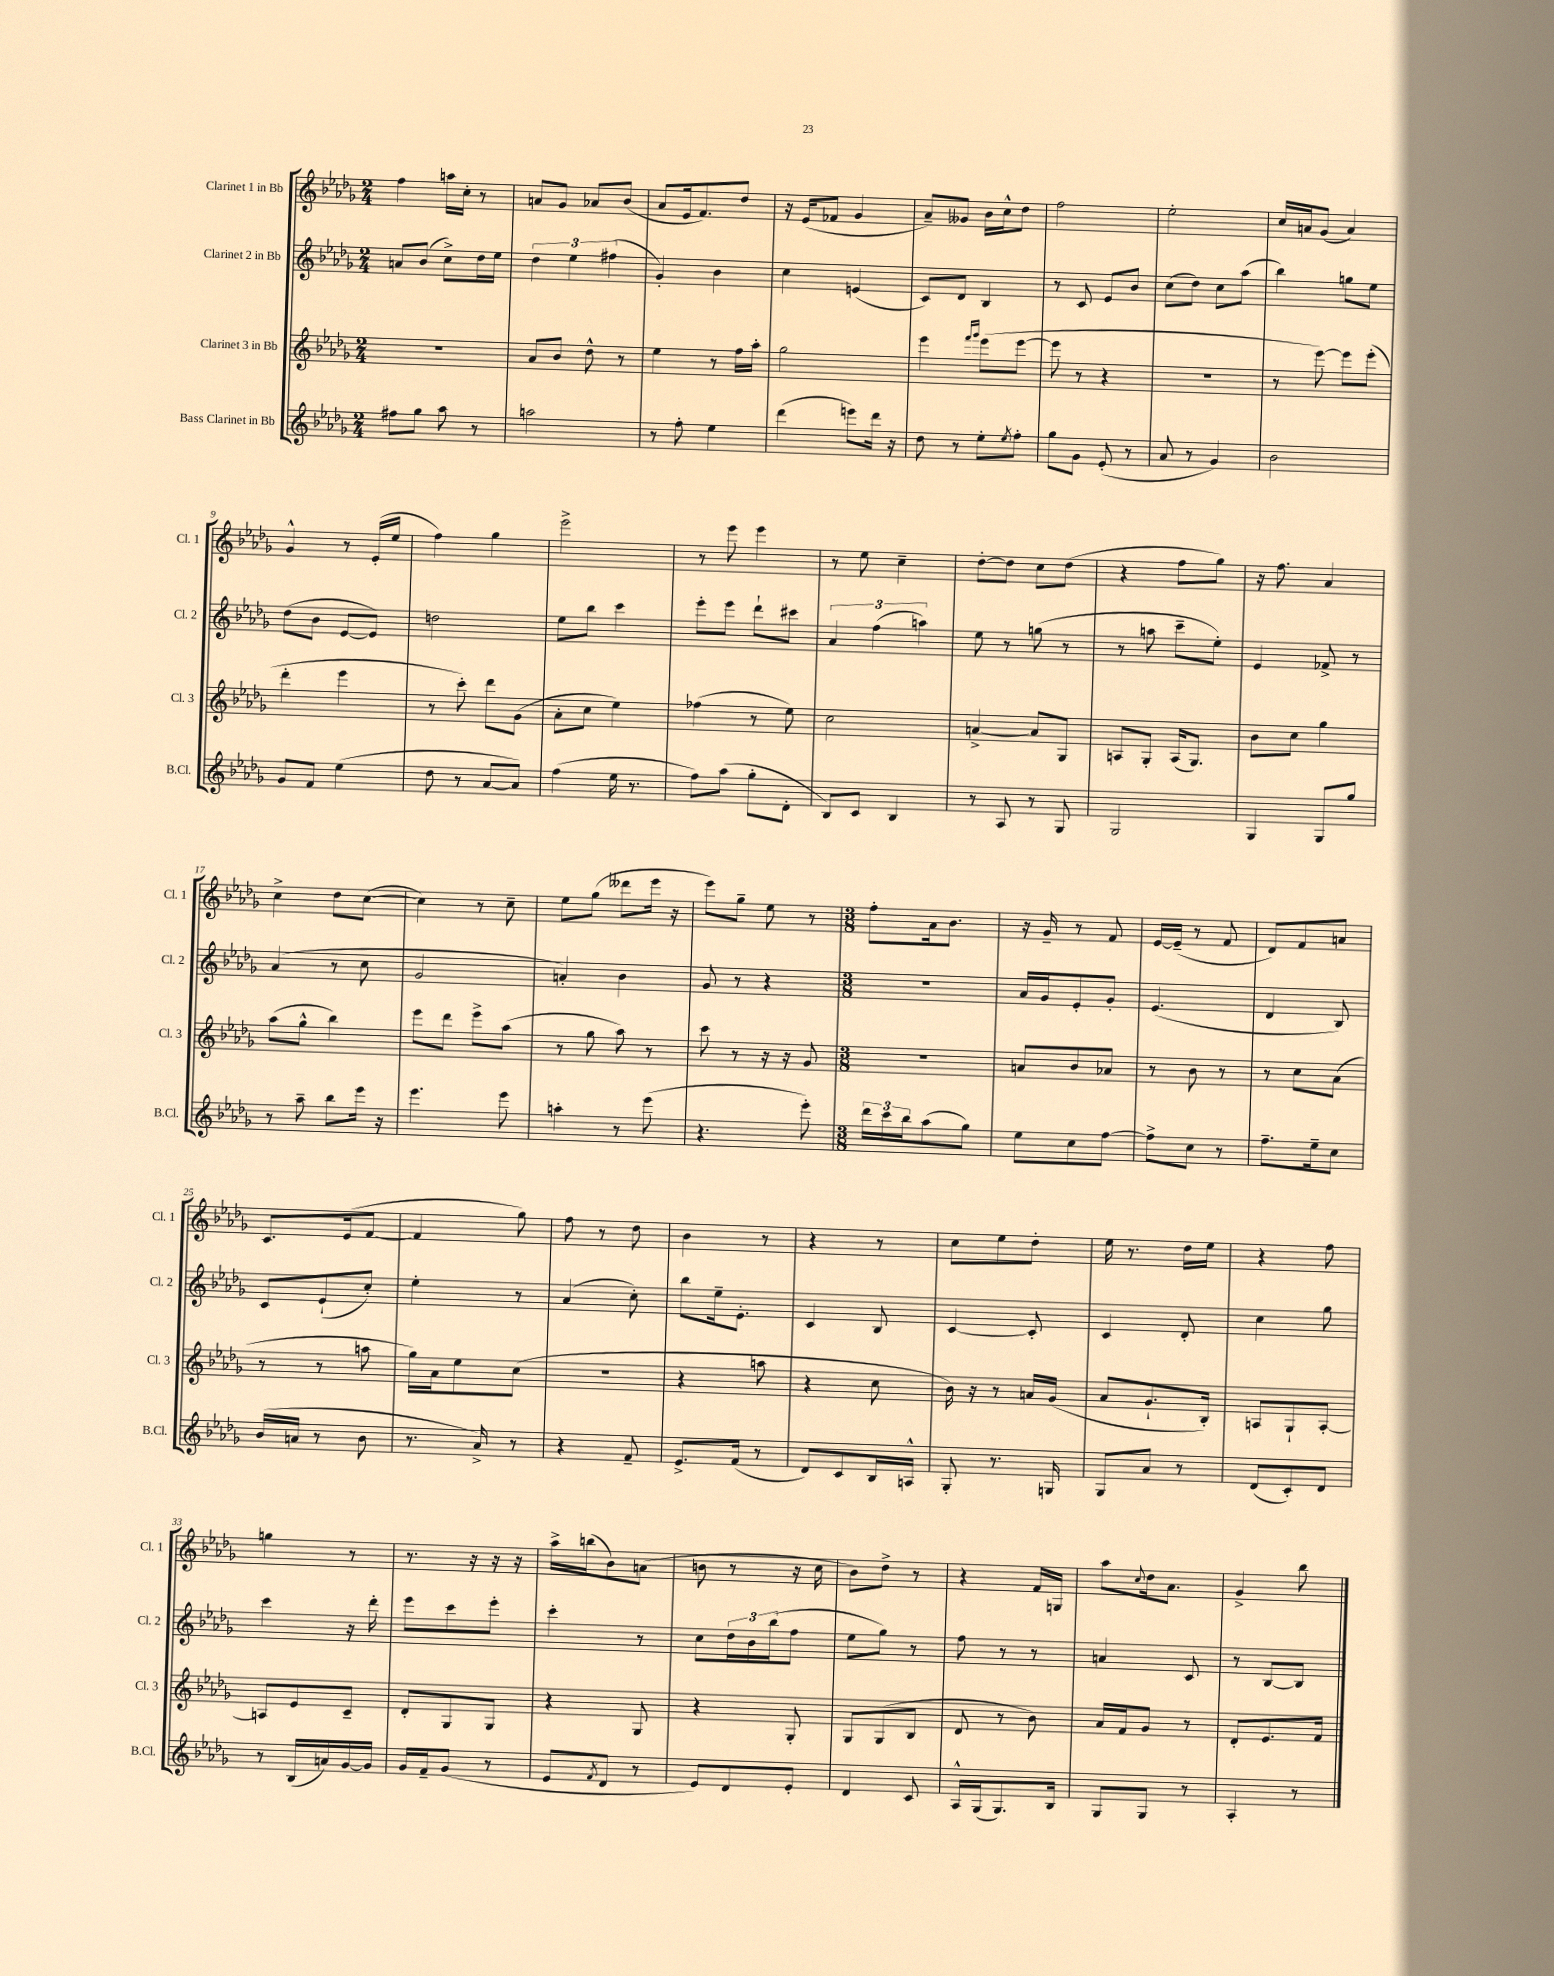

**kern	**kern	**kern	**kern
*part4	*part3	*part2	*part1
*staff4	*staff3	*staff2	*staff1
*I"Bass Clarinet in Bb	*I"Clarinet 3 in Bb	*I"Clarinet 2 in Bb	*I"Clarinet 1 in Bb
*I'B.Cl.	*I'Cl. 3	*I'Cl. 2	*I'Cl. 1
*clefG2	*clefG2	*clefG2	*clefG2
*k[b-e-a-d-g-]	*k[b-e-a-d-g-]	*k[b-e-a-d-g-]	*k[b-e-a-d-g-]
*M2/4	*M2/4	*M2/4	*M2/4
=1	=1	=1	=1
8ff#X\L	2r	8an/L	4ff\
8gg-\J	.	(8b-/J	.
8aa-\	.	8cc^\L)	16aan\LL
.	.	.	16cc'\JJ
8r	.	16dd-\L	8r
.	.	16ee-\JJ	.
=2	=2	=2	=2
2aan\	8a-/L	6dd-\	8an/L
.	8b-/J	.	8g-/J
.	.	6ee-\	.
.	8dd-^^\	.	8a-X/L
.	.	(6ff#X\	.
.	8r	.	(8b-/J
=3	=3	=3	=3
8r	4ee-\	4g-'/)	8a-/L
8ff'\	.	.	16e-/k
.	.	.	8.f/)
4ee-\	8r	4b-\	.
.	16ff\LL	.	8dd-/J
.	16aa-'\JJ	.	.
=4	=4	=4	=4
(4ddd-\	2gg-\	4cc\	16r
.	.	.	(16e-/KL
.	.	.	8f-X/J
8eeen\L)	.	(4en/	4g-/
16ddd-\Jk	.	.	.
16r	.	.	.
=5	=5	=5	=5
8dd-\	4eee-\	8c/L)	8a-~/L)
8r	.	8d-/J	8g--X/J
.	16qqfff/LL	.	.
.	16qqggg-/JJ	.	.
8ee-'\L	(8eee-\L	4B-/	16b-\LL
.	.	.	16cc^^\J
8qee-/	.	.	.
8ff'\J	[8eee-\J	.	8dd-\J
=6	=6	=6	=6
8gg-\L	8eee-\]	8r	2ff\
8g-\J	8r	8c/	.
(8e-'/	4r	8e-/L	.
8r	.	8b-/J	.
=7	=7	=7	=7
8a-/	2r	(8cc\L	2ee-'\
8r	.	8dd-\J)	.
4g-/)	.	8cc\L	.
.	.	(8aa-\J	.
=8	=8	=8	=8
2b-\	8r	4bb-\)	16cc/LL
.	.	.	16an/J
.	[8eee-\)	.	(8g-/J
.	8eee-\L]	8ggn\L	4a/)
.	(8eee-'\J	8ee-\J	.
!!LO:LB:g=z
=9	=9	=9	=9
8g-/L	4ddd-'\	(8dd-\L	4g-^^/
8f/J	.	8b-\J	.
(4ee-\	4eee-\	[8e-/L	8r
.	.	8e-/J])	(16e-'/LL
.	.	.	16ee-/JJ
=10	=10	=10	=10
8dd-\	8r	2ddn\	4ff\)
8r	8ccc'\)	.	.
[8a-/L	8ddd-\L	.	4gg-\
8a-/J])	(8g-\J	.	.
=11	=11	=11	=11
(4ff\	8a-'\L	8ee-\L	2eee-^\
.	8cc\J	8bb-\J	.
16ee-\	4ee-\)	4ccc\	.
8.r	.	.	.
=12	=12	=12	=12
8ff\L)	(4ff-X\	8eee-'\L	8r
(8aa-\J	.	8eee-\J	8eee-\
8gg-'\L	8r	8ddd-`\L	4eee-\
8d-'\J	8ee-\)	8ccc#X\J	.
=13	=13	=13	=13
8B-/L)	2cc\	6a-/	8r
8c/J	.	.	8ee-\
.	.	(6ff\	.
4B-/	.	.	4cc~\
.	.	6aan\)	.
=14	=14	=14	=14
8r	[4an^/	8ee-\	[8dd-'\L
8A-/	.	8r	8dd-\J]
8r	8a/L]	(8ggn\	8cc\L
8G-/	8G-/J	8r	(8dd-\J
=15	=15	=15	=15
2G-/	8An/L	8r	4r
.	8G-'/J	8aan\	.
.	(16A/KL	8ccc~\L	8ff\L
.	8.G-/J)	.	.
.	.	8ee-'\J)	8gg-\J)
=16	=16	=16	=16
4G-/	8b-\L	4e-/	16r
.	.	.	8.ff\
.	8cc\J	.	.
8G-/L	4gg-\	8f-X^/	4a-/
8gg-/J	.	8r	.
!!LO:LB:g=z
=17	=17	=17	=17
8r	(8aa-\L	(4a-/	4cc^\
8aa-~\	8gg-^^\J	.	.
8bb-\L	4bb-\)	8r	8dd-\L
16eee-\Jk	.	8cc\	([8cc\J
16r	.	.	.
=18	=18	=18	=18
4.eee-\	8eee-\L	2g-/	4cc\])
.	8ddd-\J	.	.
.	8eee-^\L	.	8r
8eee-\	(8aa-\J	.	8cc~\
=19	=19	=19	=19
4aan'\	8r	4an'/)	8ee-\L
.	8gg-\	.	(8gg-\J
8r	8aa-\)	4b-\	8ddd--X\L
(8eee-\	8r	.	16eee-\Jk
.	.	.	16r
=20	=20	=20	=20
4.r	8ccc\	8g-/	8eee-\L)
.	8r	8r	8gg-~\J
.	16r	4r	8ee-\
.	16r	.	.
8eee-'\)	8g-/	.	8r
=21	=21	=21	=21
*M3/8	*M3/8	*M3/8	*M3/8
24ddd-\LL	4.r	4.r	8ff'\L
24ccc\	.	.	.
24bb-\J	.	.	.
(8aa-\	.	.	16a-\k
.	.	.	8.b-\J
8gg-\J)	.	.	.
=22	=22	=22	=22
8ee-\L	8an/L	16a-/LL	16r
.	.	16g-/J	16g-~/
8cc\	8b-/	8e-'/	8r
[8ff\J	8a-X/J	8g-'/J	8f/
=23	=23	=23	=23
8ff^\L]	8r	(4.e-/	[16e-/LL
.	.	.	(16e-~/JJ]
8cc\J	8b-\	.	8r
8r	8r	.	8f/
=24	=24	=24	=24
8.ff~\L	8r	4d-/	8d-/L)
.	8cc\L	.	8f/
16ee-~\k	.	.	.
8cc\J	(8a-\J	8B-/)	8an/J
!!LO:LB:g=z
=25	=25	=25	=25
(16b-/LL	8r	8c/L	8.c/L
16an/JJ	.	.	.
8r	8r	(8e-`/	.
.	.	.	(16e-/k
8b-\	8aan\	8cc'/J)	[8f/J
=26	=26	=26	=26
8.r	16gg-\LL)	4ee-'\	4f/]
.	16a-\J	.	.
.	8ee-\	.	.
16a-^/)	.	.	.
8r	(8cc\J	8r	8gg-\)
=27	=27	=27	=27
4r	4.r	(4a-/	8ff\
.	.	.	8r
8f~/	.	8cc'\)	8dd-\
=28	=28	=28	=28
8.e-^/L	4r	8bb-\L	4b-\
.	.	16ee-~\k	.
(16f/Jk	.	8.e-'\J	.
8r	8aan\	.	8r
=29	=29	=29	=29
8d-/L)	4r	4c/	4r
8c/	.	.	.
16B-/L	8cc\	8B-/	8r
16An^^/JJ	.	.	.
=30	=30	=30	=30
8G-'/	16b-\)	[4c/	8cc\L
.	16r	.	.
8.r	8r	.	8ee-\
.	16an/LL	8c'/]	8dd-'\J
16Gn/	(16g-/JJ	.	.
=31	=31	=31	=31
8G-/L	8a-/L	4c/	16ee-\
.	.	.	8.r
8a-/J	8.g-`/	.	.
8r	.	8d-'/	16dd-\LL
.	16B-'/Jk)	.	16ee-\JJ
=32	=32	=32	=32
(8d-/L	8An/L	4cc\	4r
8c'/)	8G-`/	.	.
8d-/J	[8A'/J	8gg-\	8ff\
!!LO:LB:g=z
=33	=33	=33	=33
8r	8An/L]	4ccc\	4ggn\
(16B-/LL	8e-/	.	.
16an/)	.	.	.
[16g-/	8c~/J	16r	8r
16g-/JJ]	.	16ddd-'\	.
=34	=34	=34	=34
16g-/LL	8d-'/L	8eee-\L	8.r
16f~/J	.	.	.
(8g-/J	8G-/	8ccc\	.
.	.	.	16r
8r	8G-/J	8eee-'\J	16r
.	.	.	16r
=35	=35	=35	=35
8e-/L	4r	4ccc'\	16aa-^\LL
.	.	.	(16bbn\J
8qf/	.	.	.
8d-/J	.	.	8b-\)
8r	8G-/	8r	(8an\J
=36	=36	=36	=36
8e-/L)	4r	8cc\L	8bn\
8d-/	.	24dd-\L	8r
.	.	24b-\	.
.	.	(24bb-\J	.
8e-'/J	8G-'/	8ff\J	16r
.	.	.	16cc\
=37	=37	=37	=37
4d-/	8G-/L	8ee-\L	8b-\L)
.	(8G-/	8gg-\J)	8dd-^\J
8c/	8B-/J	8r	8r
=38	=38	=38	=38
16A-^^/LL	8d-/	8ff\	4r
(16G-/J	.	.	.
8.G-/)	8r	8r	.
.	8b-\)	8r	16f/LL
16B-/Jk	.	.	16Gn/JJ
=39	=39	=39	=39
8G-/L	16a-/LL	4an/	8aa-\L
.	16f/J	.	.
.	.	.	8qqcc/
8G-/J	8g-/J	.	16dd-\k
.	.	.	8.a-\J
8r	8r	8c/	.
=40	=40	=40	=40
4A-'/	8d-'/L	8r	4g-^/
.	8.e-/	[8B-/L	.
8r	.	8B-/J]	8bb-\
.	16f/Jk	.	.
==	==	==	==
*-	*-	*-	*-
